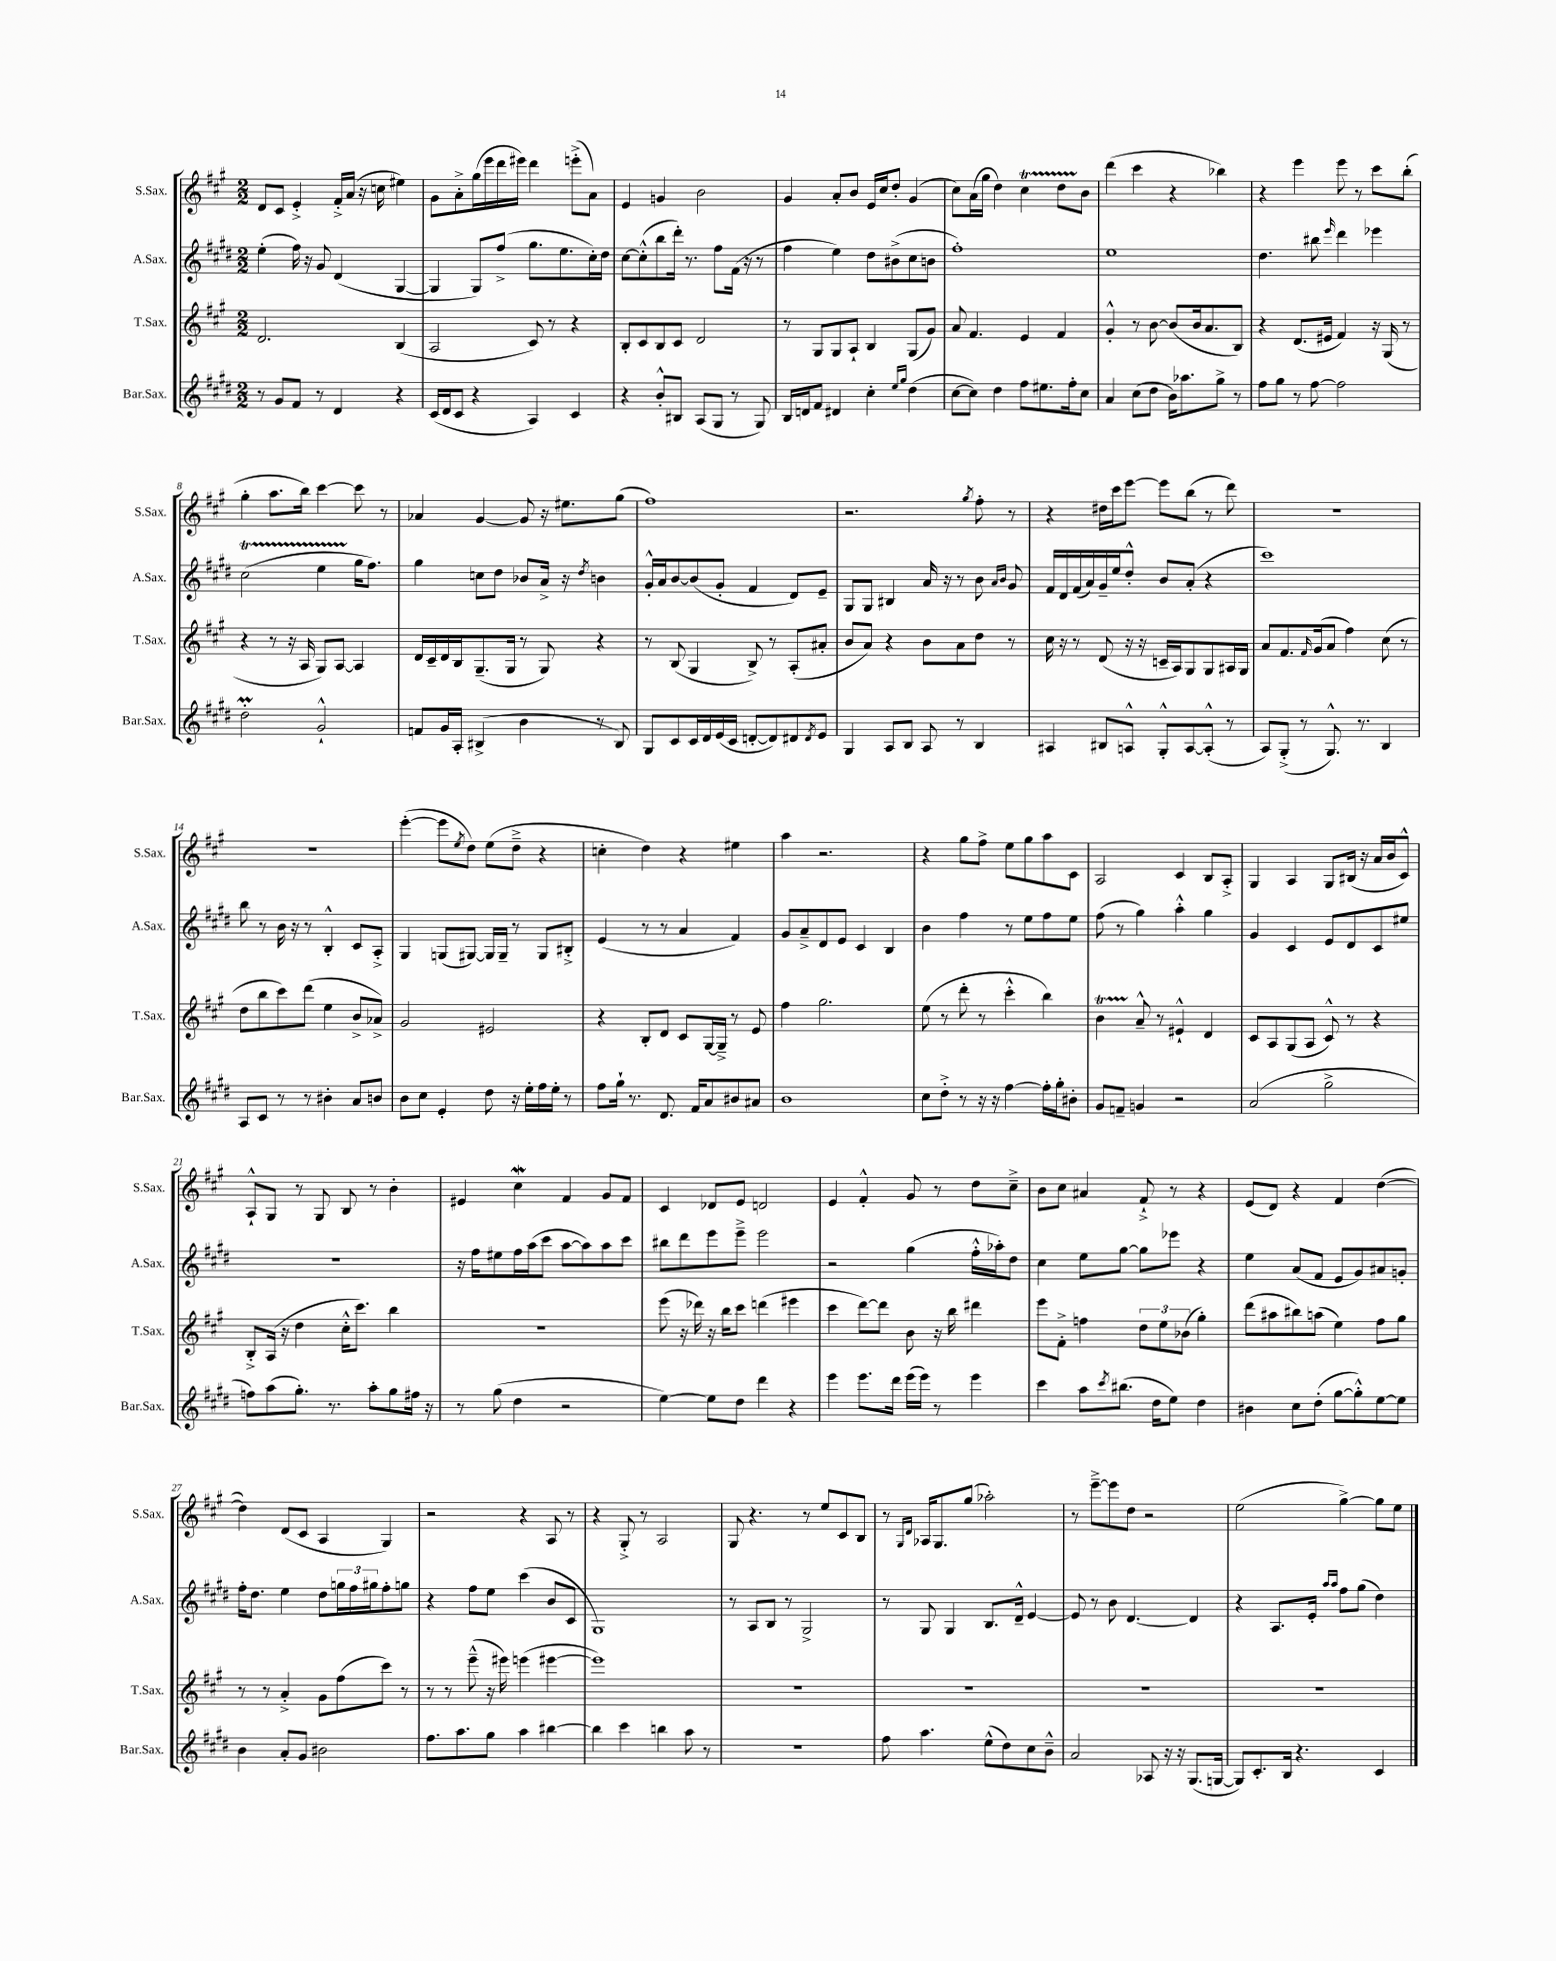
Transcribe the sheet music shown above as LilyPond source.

<<
\new StaffGroup <<
\new Staff = "s0" \with { instrumentName = "S.Sax." shortInstrumentName = "S.Sax." } {
    \clef treble \key a \major \numericTimeSignature \time 2/2
    d'8 cis'8 e'4-.-> fis'16-.-> a'16( r16 c''16 eis''4) |
    gis'8 a'8-.-> gis''16( e'''16 d'''16 eis'''16) d'''4 e'''8-.->( a'8) |
    e'4 g'4 b'2 |
    gis'4 a'8-. b'8 e'16 cis''16 d''8-. gis'4( |
    cis''8) a'16( gis''16 d''4) cis''4\startTrillSpan d''8 b'8\stopTrillSpan |
    d'''4( cis'''4 r4 bes''4) |
    r4 e'''4 e'''8 r8 cis'''8 b''8-.( |
    gis''4-. a''8. b''16) cis'''4~ cis'''8 r8 |
    aes'4 gis'4~ gis'8 r16 eis''8. gis''8( |
    fis''1) |
    r2. \acciaccatura { gis''8 } fis''8-. r8 |
    r4 dis''16 cis'''16 e'''8~ e'''8 b''8( r8 d'''8) |
    r1 |
    R1 |
    e'''4~-.( e'''8 \acciaccatura { e''8 } d''8) e''8( d''8---> r4 |
    c''4-. d''4) r4 eis''4 |
    a''4 r2. |
    r4 gis''8 fis''8-> e''8 gis''8 a''8 cis'8 |
    a2 cis'4 b8 a8-.-> |
    gis4 a4 gis8 bis16( r16 a'16 b'16 cis'8-^) |
    a8-!-^ gis8 r8 gis8 b8 r8 b'4-. |
    eis'4 cis''4\mordent fis'4 gis'8 fis'8 |
    cis'4 des'8 e'8 d'2 |
    e'4 fis'4-.-^ gis'8 r8 d''8 cis''8---> |
    b'8 cis''8 ais'4 fis'8-!-> r8 r4 |
    e'8( d'8) r4 fis'4 d''4~( |
    d''4) d'8( cis'8 a4 gis4) |
    r2 r4 a8 r8 |
    r4 gis8-.-> r8 a2 |
    gis8 r4. r8 e''8 cis'8 b8 |
    r8 \grace { gis16 d'16 } aes16 gis8. gis''8( aes''2-.) |
    r8 e'''8~---> e'''8 d''8 r2 |
    e''2( gis''4~->) gis''8 e''8 \bar "|." |
}
\new Staff = "s1" \with { instrumentName = "A.Sax." shortInstrumentName = "A.Sax." } {
    \clef treble \key e \major \numericTimeSignature \time 2/2
    e''4-.( fis''16) r16 gis'8 dis'4( gis4~ |
    gis4 gis8) fis''8->( gis''8. e''8. cis''16-.) dis''16 |
    cis''8~ cis''8-.-^( b''8 dis'''16-.) r8. fis''8 fis'16( r16 r8 |
    fis''4 e''4) dis''8 bis'8->( cis''8 b'8 |
    fis''1-.) |
    e''1 |
    dis''4. bis''8 \grace { e'''16 } dis'''4 ees'''4 |
    cis''2\startTrillSpan( e''4 gis''16\stopTrillSpan fis''8.) |
    gis''4 c''8 dis''8 bes'8 a'16-> r16 \acciaccatura { dis''8 } b'4 |
    gis'16-.-^ a'16 b'8~ b'8( gis'8-. fis'4 dis'8) e'8-- |
    gis8 gis8 bis4 a'16 r16 r8 b'8 \grace { a'16 b'16 } gis'8 |
    fis'16 dis'16 fis'16( a'16) gis'16-- e''16 dis''8-.-^ b'8 a'8-.( r4 |
    cis'''1) |
    b''8 r8 b'16 r16 r8 b4-.-^ cis'8 a8-.-> |
    gis4 g8( gis8~) gis16 gis16-- r8 gis8 bis8-.-> |
    e'4( r8 r8 a'4 fis'4) |
    gis'8 a'8---> dis'8 e'8 cis'4 b4 |
    b'4 fis''4 r8 e''8 fis''8 e''8 |
    fis''8( r8 gis''4) a''4-.-^ gis''4 |
    gis'4 cis'4 e'8 dis'8 cis'8 eis''8 |
    r1 |
    r16 fis''16 eis''8 fis''16 a''16( cis'''8 a''8~ a''8) a''8 cis'''8 |
    bis''8 dis'''8 e'''8 e'''8---> e'''2 |
    r2 gis''4( fis''16-.-^ aes''16-.) dis''8 |
    cis''4 e''8 gis''8~ gis''8 ees'''8 r4 |
    e''4 a'8( fis'8 e'8 gis'8) ais'8 g'8-. |
    fis''16-. dis''8. e''4 dis''8 \tuplet 3/2 { g''16 fis''16 gis''16 } fis''8-. g''8 |
    r4 fis''8 e''8 cis'''4( b'8 cis'8 |
    gis1) |
    r8 a8 b8 r8 gis2-> |
    r8 gis8 gis4 b8. dis'16---^ e'4~ |
    e'8 r8 b'8 dis'4.~ dis'4 |
    r4 a8. e'16-. \grace { a''16 a''16 } fis''8 gis''8( dis''4) \bar "|." |
}
\new Staff = "s2" \with { instrumentName = "T.Sax." shortInstrumentName = "T.Sax." } {
    \clef treble \key a \major \numericTimeSignature \time 2/2
    d'2. b4( |
    a2 cis'8) r8 r4 |
    b8-. cis'8 b8 cis'8 d'2 |
    r8 gis8 gis8 a8-! b4 gis8( gis'8) |
    a'8 fis'4. e'4 fis'4 |
    gis'4-.-^ r8 b'8~ b'8( b'16 a'8. b8) |
    r4 d'8.( eis'16 fis'4) r16 gis16( r8 |
    r4 r8 r16 a16 gis8) a8~ a4 |
    d'16 cis'16-- d'16 b16 gis8.--( gis16 r8 gis8) r4 |
    r8 b8( gis4 b8->) r8 a8-.( ais'8-. |
    b'8 a'8) r4 b'8 a'8 d''8 r8 |
    cis''16 r16 r8 d'8( r16 r16 c'16-- a16) gis8 gis8 ais16 gis16 |
    a'8 fis'8. \grace { fis'16 } gis'16( a'8 fis''4) cis''8( r8 |
    d''8 b''8 cis'''8) d'''8( e''4 b'8-> aes'8->) |
    gis'2 eis'2 |
    r4 b8-. d'8 cis'8 gis16~ gis16---> r8 e'8 |
    fis''4 gis''2. |
    e''8( r8 d'''8-. r8 cis'''4-.-^ b''4) |
    b'4\startTrillSpan a'8---^\stopTrillSpan r8 eis'4-!-^ d'4 |
    cis'8 a8 gis8( a8 cis'8-^) r8 r4 |
    b8-.-> a16( r16 d''4 cis''16-.-^ cis'''8.) b''4 |
    r1 |
    e'''8( r16 des'''16) r16 b''16 cis'''8 d'''4( eis'''4 |
    cis'''4 d'''8~) d'''8 b'8 r16 b''16 dis'''4 |
    e'''8 fis'8-.-> f''4 \tuplet 3/2 { d''8 e''8 bes'8( } gis''4-.) |
    d'''8( ais''8 bis''8) a''8( e''4) fis''8 gis''8 |
    r8 r8 a'4-.-> gis'8 fis''8( cis'''8) r8 |
    r8 r8 e'''8---^( r16 eis'''16) e'''4( eis'''4~ |
    eis'''1) |
    R1 |
    R1 |
    R1 |
    R1 \bar "|." |
}
\new Staff = "s3" \with { instrumentName = "Bar.Sax." shortInstrumentName = "Bar.Sax." } {
    \clef treble \key e \major \numericTimeSignature \time 2/2
    r8 gis'8 fis'8 r8 dis'4 r4 |
    cis'16( dis'16 cis'8 r4 a4) cis'4 |
    r4 b'8-.-^ bis8 a8( gis8 r8 gis8) |
    b16 d'16 fis'8 dis'4 cis''4-. \grace { e''16 gis''16 } dis''4( |
    cis''8~ cis''8) dis''4 fis''8 eis''8. fis''16-. cis''8 |
    a'4 cis''8( dis''8 b'16) aes''8. gis''8-> r8 |
    fis''8 gis''8 r8 fis''8~ fis''2 |
    dis''2-.\prall gis'2-!-^ |
    f'8 gis'16 a16-. bis4->( b'4 r8 bis8) |
    gis8 cis'8 cis'16 dis'16 e'16( cis'16 d'8~-. d'8) dis'8 \acciaccatura { dis'8 } e'8 |
    gis4 a8 b8 a8 r8 b4 |
    ais4 bis8 a8-^ gis8-.-^ a8~ a8-.-^( r8 |
    a8) gis8-.->( r8 gis8.-^) r8. b4 |
    a8 cis'8 r8 r8 bis'4-. a'8 b'8 |
    b'8 cis''8 e'4-. dis''8 r16 e''16-. fis''16 e''16-. r8 |
    fis''8 gis''16-! r8. dis'8. fis'16 a'8 bis'8 ais'8 |
    b'1 |
    cis''8 dis''8-.-> r8 r16 r16 fis''4~ fis''16-. gis''16-. bis'8-. |
    gis'8 f'8-- g'4 r2 |
    a'2( gis''2-> |
    f''8) a''8( gis''8.-.) r8. a''8-. gis''8 fis''16 r16 |
    r8 gis''8( dis''4 r2 |
    e''4~) e''8 dis''8 dis'''4 r4 |
    e'''4 e'''8. dis'''16 e'''16( e'''16) r8 e'''4 |
    cis'''4 a''8 \acciaccatura { cis'''8 } bis''8.( dis''16 e''8) dis''4 |
    bis'4 cis''8 dis''8-.( gis''8~ gis''8-.-^) e''8~ e''8 |
    b'4 a'8-. gis'8 bis'2 |
    fis''8. a''8. gis''8 a''4 bis''4~ |
    bis''4 cis'''4 b''4 a''8 r8 |
    R1 |
    fis''8 a''4. e''8-^( dis''8) cis''8 b'8---^ |
    a'2 aes8 r16 r16 gis8.( g16~ |
    g8) cis'8.-. b16 r4. cis'4 \bar "|." |
}
>>
>>
